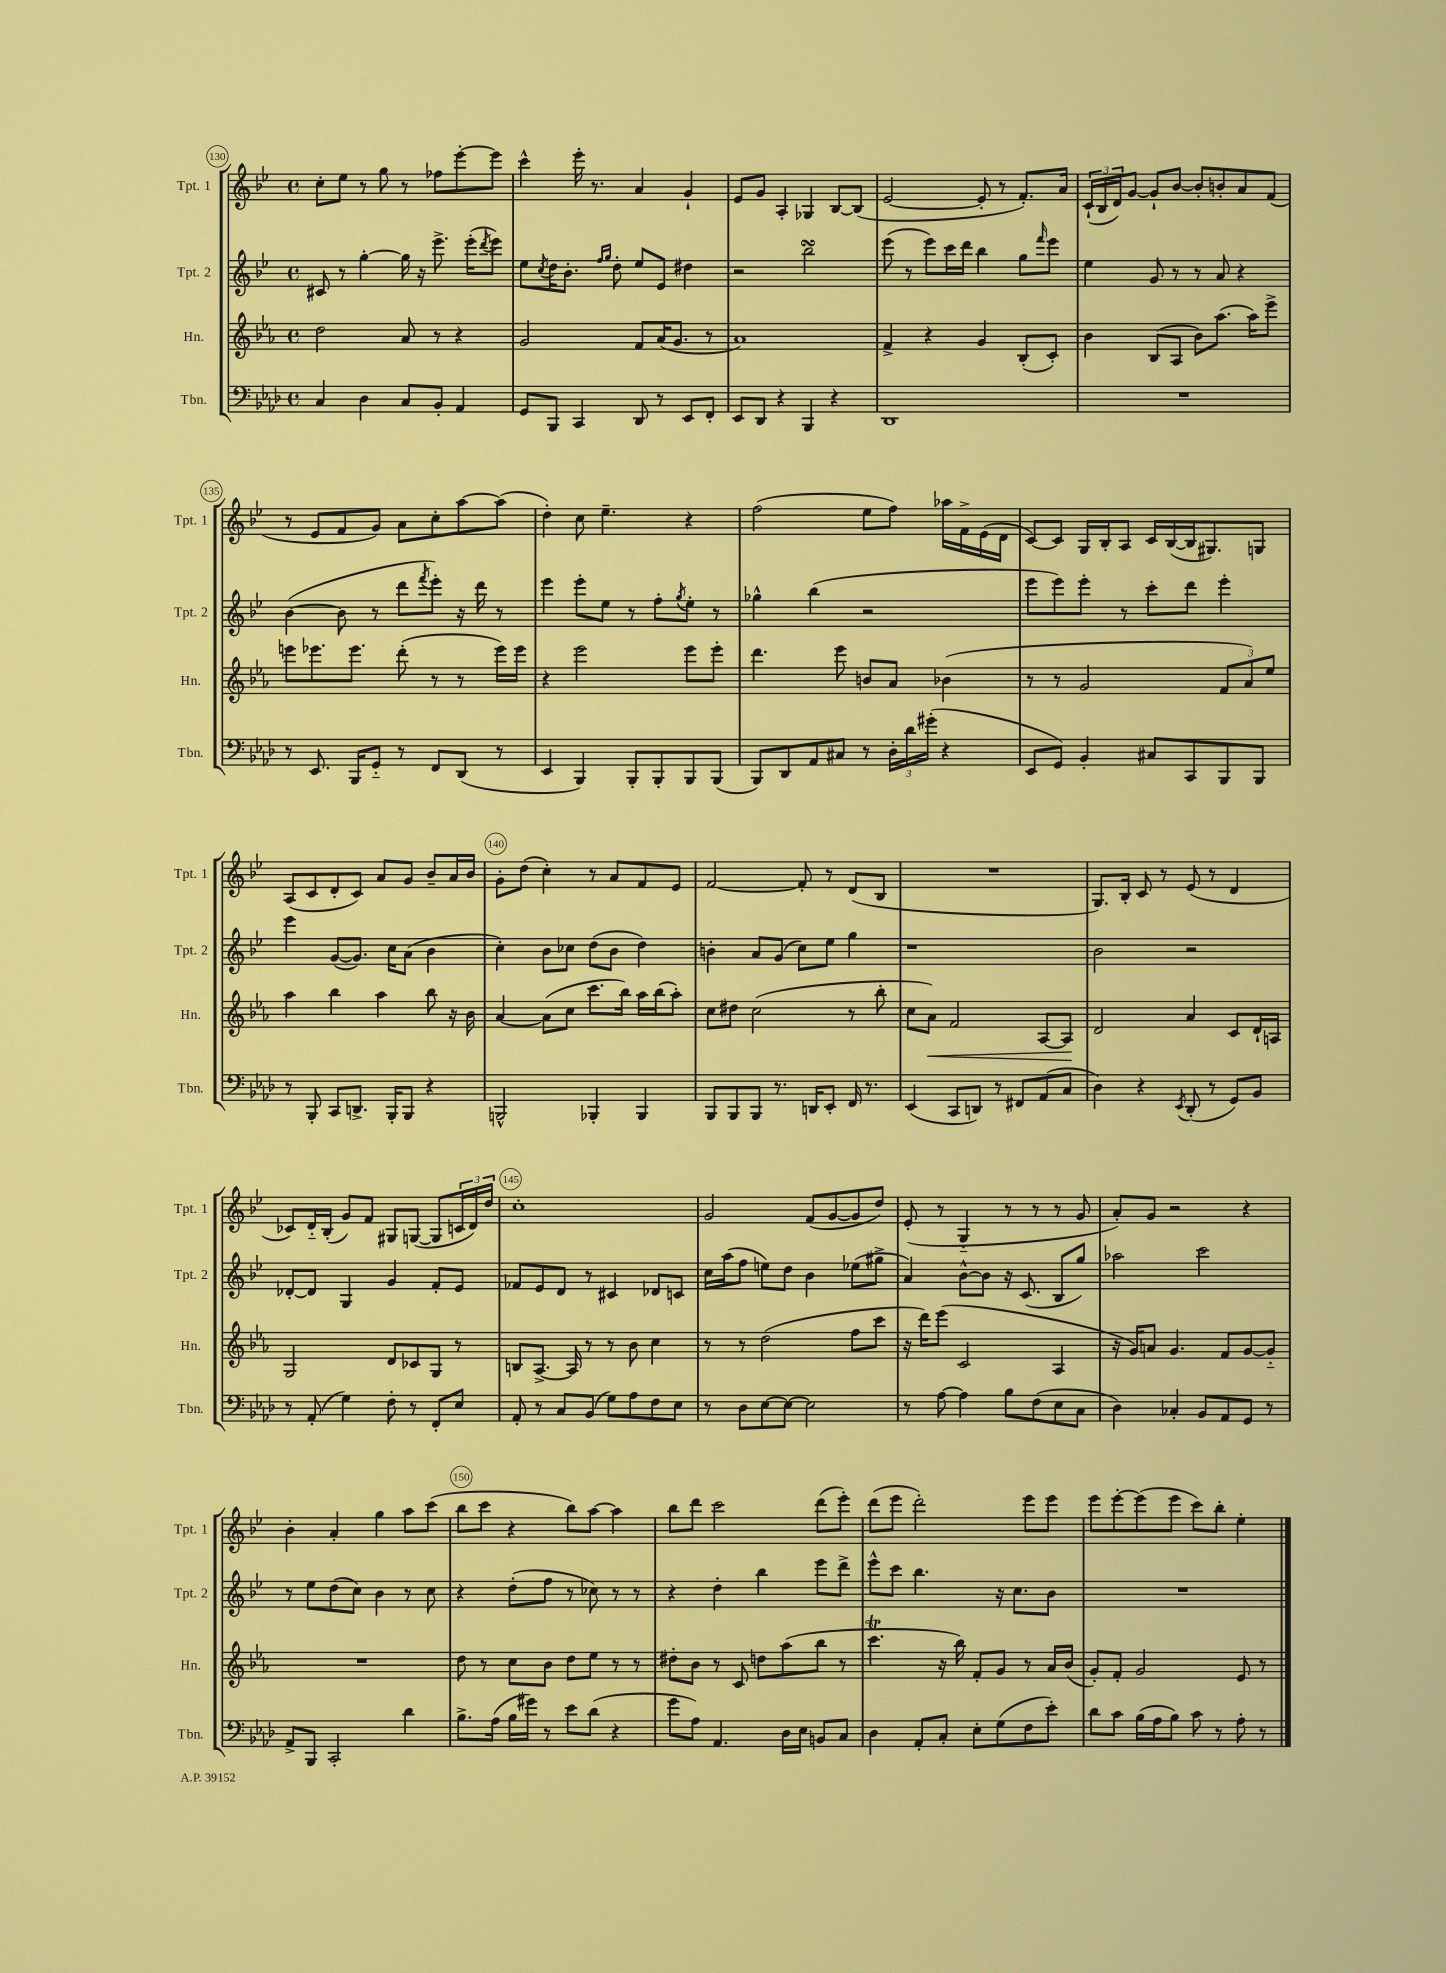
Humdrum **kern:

**kern	**kern	**kern	**kern
*staff4	*staff3	*staff2	*staff1
*clefF4	*clefG2	*clefG2	*clefG2
*k[b-e-a-d-]	*k[b-e-a-]	*k[b-e-]	*k[b-e-]
*M4/4	*M4/4	*M4/4	*M4/4
*met(c)	*met(c)	*met(c)	*met(c)
4C	2dd	8c#	8cc'
.	.	8r	8ee-
4D-	.	[4gg'	8r
.	.	.	8gg
8C	8a-	16gg]	8r
.	.	16r	.
8BB-'	8r	8.eee-^	8ff-
4AA-	4r	.	[8eee-'
.	.	(16eee-'	.
.	.	8qddd	.
.	.	8eee-)	8eee-]
=	=	=	=
8GG	2g	8ee-	4ccc^^
.	.	8qcc	.
8BBB-	.	16dd	.
.	.	8.b-'	.
4CC	.	.	16eee-'
.	.	.	8.r
.	.	16qqff	.
.	.	16qqgg	.
.	.	8dd'	.
8DD-	8f	8ee-	4a
8r	(16a-	8e-	.
.	8.g	.	.
8EE-	.	4dd#	4g`
8FF'	8r	.	.
=	=	=	=
8EE-	1a-)	2r	8e-
8DD-	.	.	8g
4r	.	.	4A'
4BBB-	.	2bb-	4G-
4r	.	.	[8B-
.	.	.	(8B-]
=	=	=	=
1DD-	4f^	(8eee-	[2e-
.	.	8r	.
.	4r	8eee-)	.
.	.	16ccc	.
.	.	16ddd	.
.	4g	4bb-	8e-']
.	.	.	8r
.	(8B-'	8gg	8.f')
.	.	16qqfff	.
.	8c')	8eee-	.
.	.	.	16a
=	=	=	=
1r	4b-	4ee-	(24c`
.	.	.	24B-
.	.	.	24d)
.	.	.	[8g
.	(8B-	8g	8g`]
.	8A-	8r	[8b-
.	8b-)	8r	8b-']
.	(8.aa-	8a	8b'
.	.	4r	8a
.	16aa-)	.	.
.	8eee-^	.	(8f
=	=	=	=
8r	8eee	([4b-	8r
8.EE-	8.eee-	.	8e-
.	.	8b-]	8f
16BBB-	8.eee-	.	.
8GG'~	.	8r	8g)
8r	(8ddd'	8ddd	8a
.	.	8qfff	.
8FF	8r	8eee-')	8cc'
(8DD-	8r	16r	[8aa
.	.	16ddd	.
8r	16eee-)	8r	(8aa]
.	16eee-	.	.
=	=	=	=
4EE-	4r	4eee-	4dd')
4BBB-)	2eee-	8eee-'	8cc
.	.	8ee-	4.ee-~
8BBB-'	.	8r	.
8BBB-'	.	8ff'	.
.	.	8qgg	.
8BBB-	8eee-	8ee-'	4r
(8BBB-	8eee-'	8r	.
=	=	=	=
8BBB-)	4.ddd	4gg-^^	(2ff
8DD-	.	.	.
8AA-	.	(4bb-	.
8C#	8eee-	.	.
8r	8b	2r	8ee-
24D-'	8a-	.	8ff)
24d-	.	.	.
(24g#'	.	.	.
4r	(4b-	.	16aa-
.	.	.	16f^
.	.	.	(16e-
.	.	.	16d
=	=	=	=
8EE-	8r	8eee-	[8c)
8GG)	8r	8eee-)	8c]
4BB-'	2g	8eee-'	16G
.	.	.	16B-'
.	.	8r	8A
8C#	.	8ccc'	16c
.	.	.	([16B-
8CC	.	8ddd	16B-]
.	.	.	8.G#)
8BBB-	12f	4eee-'	.
.	12a-)	.	.
8BBB-	.	.	8G
.	12ee-	.	.
=	=	=	=
8r	4aa-	4eee-	(8A
8BBB-'	.	.	8c
8CC	4bb-	([8g	8d'
8.DD^	.	8.g])	8c)
.	4aa-	.	8a
16BBB-'	.	16cc	.
8BBB-	.	(8a	8g
4r	8bb-	4b-	8b-~
.	16r	.	16a
.	16b-	.	16b-
=	=	=	=
2BBB^^	[4a-	4cc')	8g'
.	.	.	(8dd
.	(8a-]	8b-	4cc')
.	8cc	8cc-	.
4BBB-'	8.ccc	(8dd	8r
.	.	8b-	8a
.	16bb-)	.	.
4BBB-	16aa-	4dd)	8f
.	(16bb-	.	.
.	8aa-')	.	8e-
=	=	=	=
8BBB-	8cc	4b'	[2f
8BBB-	8dd#	.	.
8BBB-	(2cc	8a	.
8.r	.	(8g	.
.	.	8cc)	8f']
16DD	.	.	.
8EE-'	.	8ee-	8r
16FF	8r	4gg	(8d
8.r	.	.	.
.	8bb-'	.	8B-
=	=	=	=
(4EE-	8cc	1r	1r
.	8a-)	.	.
8CC	2f	.	.
8DD)	.	.	.
8r	.	.	.
8FF#	.	.	.
(8AA-	[8A-	.	.
8C	8A-]	.	.
=	=	=	=
4D-)	2d	2b-	8.G)
.	.	.	16B-'
4r	.	.	8c
.	.	.	8r
8qEE-	.	.	.
(8DD-'	4a-	2r	(8e-
8r	.	.	8r
8GG)	8c	.	4d
8BB-	16d`	.	.
.	16A	.	.
=	=	=	=
8r	2G	[8d-'	8c-)
(8AA-'	.	8d-]	16d'~
.	.	.	(16B-'
4G)	.	4G	8g)
.	.	.	8f
8F'	8d	4g	8G#
8r	8c-	.	([8G
8FF'	8G	8f'	8G]
8E-	8r	8e-	24c
.	.	.	24d)
.	.	.	24dd
=	=	=	=
8AA-'	8B	8f-	1cc'
8r	[8.A-^	8e-	.
8C	.	8d	.
.	16A-]	.	.
(8BB-	8r	8r	.
8G)	8r	4c#	.
8A-	8b-	.	.
8F	4cc	8d-	.
8E-	.	8c	.
=	=	=	=
8r	8r	16cc	2g
.	.	(16aa	.
8D-	8r	8ff	.
[8E-	(2dd	8ee)	.
8E-_	.	8dd	.
2E-]	.	4b-	(8f
.	.	.	[8g
.	8ff	(8ee-	8g]
.	8ccc	8gg#^	8dd)
=	=	=	=
8r	16r	4a)	(8e-'
.	16ddd)	.	.
[8A-	(8eee-	.	8r
4A-]	2c	[8b-^^	4G'~
.	.	8b-]	.
8B-	.	16r	8r
.	.	(8.c	.
(8F	.	.	8r
8E-	4A-	8B-	8r
8C	.	8gg)	8g
=	=	=	=
4D-)	16r	2aa-	8a')
.	16g)	.	.
.	8a	.	8g
4C-'	4.g	.	2r
8BB-	.	2ccc	.
8AA-	8f	.	.
8GG	[8g	.	4r
8r	8g'~]	.	.
=	=	=	=
8AA-^	1r	8r	4b-'
8BBB-	.	8ee-	.
2CC'	.	(8dd	4a'
.	.	8cc)	.
.	.	4b-	4gg
4d-	.	8r	8aa
.	.	8cc	(8ccc
=	=	=	=
8.B-^	8dd	4r	8bb-
.	8r	.	8ccc
(16A-	.	.	.
16B-	8cc	(8dd'	4r
16g#)	.	.	.
8r	8b-	8ff	.
8e-	8dd	8r	8bb-)
(8d-	8ee-	8cc-)	[8aa
4r	8r	8r	4aa]
.	8r	8r	.
=	=	=	=
8g	8dd#'	4r	8bb-
8A-)	8b-	.	8ddd
4.AA-	8r	4dd'	2ccc
.	8c	.	.
.	8dd	4bb-	.
16D-	(8aa-	.	.
16E-	.	.	.
8BB	8bb-	8eee-	(8ddd
8C	8r	8ddd^	8eee-')
=	=	=	=
4D-	4.ccc	8eee-^^	(8ddd
.	.	8ccc	8eee-
8AA-'	.	4.bb-	2ddd')
8C'	16r	.	.
.	16bb-)	.	.
8E-'	8f'	.	.
(8G	8g	16r	.
.	.	8.cc	.
8F	8r	.	8eee-
8e-')	16a-	8b-	8eee-
.	(16b-	.	.
=	=	=	=
8d-	8g')	1r	8eee-
8c	8f'	.	[8eee-'
(16B-	2g	.	(8eee-]
16A-	.	.	.
8B-)	.	.	8eee-
8c	.	.	8ccc)
8r	.	.	8bb-'
8A-'	8e-	.	4ee-'
8r	8r	.	.
==	==	==	==
*-	*-	*-	*-
